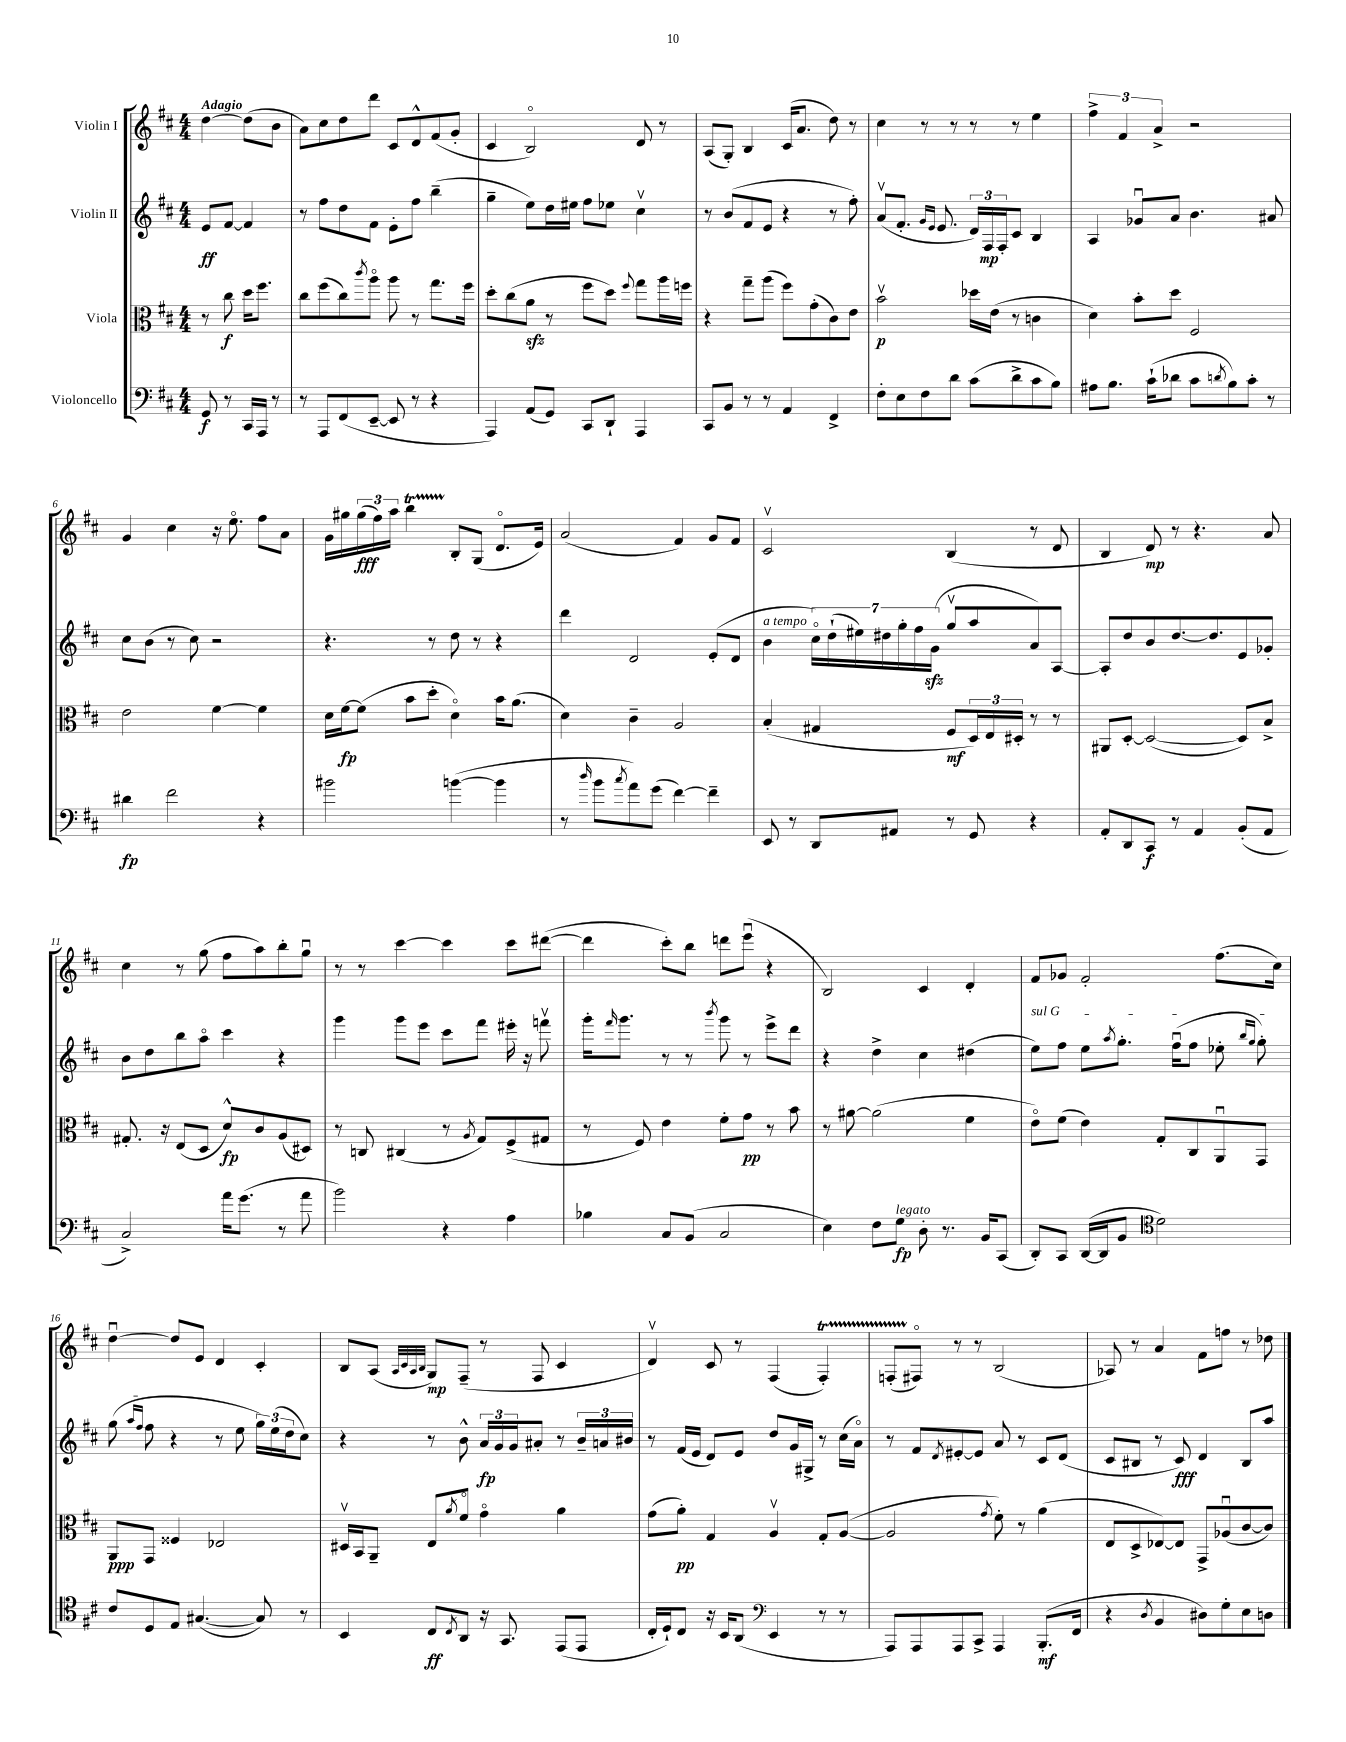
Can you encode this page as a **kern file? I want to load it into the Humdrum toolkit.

**kern	**kern	**kern	**kern
*staff4	*staff3	*staff2	*staff1
*clefF4	*clefC3	*clefG2	*clefG2
*k[f#c#]	*k[f#c#]	*k[f#c#]	*k[f#c#]
*M4/4	*M4/4	*M4/4	*M4/4
8GG/	8r	8e/L	[4dd\
8r	8cc#\	[8f#/J	.
16CC#/LL	16dd\LK	4f#/]	(8dd\]L
16AAA/JJ	8.ff#\J	.	.
8r	.	.	8b\J
=	=	=	=
8r	8cc#\L	8r	8a\L)
8AAA/L	(8ff#\	8ff#\L	8cc#\
(8FF#/	8cc#\)	8dd\	8dd\
.	8qccc#/	.	.
[8EE~/J	8aao\J	8f#\J	8ddd\J
8EE/]	8aa\	8e'\L	8c#/L
8r	8r	8ff#\J	8d^^/
4r	8.gg\L	(4bb~\	(8f#/
.	.	.	8g'/J
.	16ff#\Jk	.	.
=	=	=	=
4AAA/)	8dd'\L	4gg~\	4c#/
.	(8cc#\	.	.
(8AA/L	8a\J	8ee\L)	2Bo/)
8GG/J)	8r	16dd\L	.
.	.	16ee#\JJ	.
8CC#/L	8ff#\L	8ff#\L	.
8DD`/J	8dd\J)	8ee-\J	.
.	8qqff#/	.	.
4AAA/	8gg\L	4cc#v\	8d/
.	16aa\L	.	8r
.	16ff\JJ	.	.
=	=	=	=
8CC#/L	4r	8r	(8A/L
8BB/J	.	(8b/L	8G'/J)
8r	8gg~\L	8f#/	4B/
8r	(8aa\J	8e/J	.
4AA/	8ff#\L)	4r	(16c#/LK
.	.	.	8.a/J
.	(8g'\	.	.
4FF#^/	8c#\)	8r	8dd\)
.	8e\J	8ff#'\)	8r
=	=	=	=
8F#'\L	2bv\	(8av/L	4cc#\
8E\	.	8.f#'/J	.
8F#\	.	.	8r
.	.	16qqg/LL	.
.	.	16qqe/JJ	.
.	.	8.e/	.
8d\J	.	.	8r
(8c#\L	16dd-\LL	24d/LL)	8r
.	.	24F#/	.
.	(16e\JJ	.	.
.	.	24F#'/J	.
8d^\	8r	8c#/J	8r
8c#\	4c\	4B/	4ee\
8B\J)	.	.	.
=	=	=	=
8A#\L	4d\)	4A/	6ff#^\
8.B\J	.	.	.
.	.	.	6f#/
.	8b'\L	8g-u/L	.
(16c#`\LK	.	.	.
.	.	.	6a^/
8d-\J	8dd\J	8a/J	.
8c#\L	2F#/	4.b\	2r
8qd/	.	.	.
8B\)	.	.	.
8c#'\J	.	.	.
8r	.	8a#/	.
=	=	=	=
4d#\	2e\	8cc#\L	4g/
.	.	(8b\J	.
2f#\	.	8r	4cc#\
.	.	8cc#\)	.
.	[4f#\	2r	16r
.	.	.	8.eeo\
4r	4f#\]	.	8ff#\L
.	.	.	8a\J
=	=	=	=
2b#\	16d\LL	4.r	16g\LL
.	[16f#\J	.	16gg#\
.	(8f#\]J	.	(24gg#\
.	.	.	24ff#\)
.	.	.	24aa\JJ
.	8b\L	.	4bb\
.	8dd'\J	8r	.
([4b\	4do\)	8dd\	8B'/L
.	.	8r	(8G/J
4b\]	16b\LK	4r	8.do/L
.	(8.a\J	.	.
.	.	.	16e/Jk)
=	=	=	=
8r	4d\)	4ddd\	(2a/
16qqdd/	.	.	.
8b\L	.	.	.
8qcc#/	.	.	.
8a\)	4c#~\	2d/	.
(8g\J	.	.	.
[4f#\)	2A/	.	4f#/)
4f#~\]	.	(8e'/L	8g/L
.	.	8d/J	8f#/J
=	=	=	=
8EE/	(4B'/	4b\	2c#v/
8r	.	.	.
8DD/L	4G#/	28cc#o\LL)	.
.	.	(28dd`\	.
.	.	28ee#\)	.
.	.	28dd#\	.
8AA#/J	.	.	.
.	.	28gg'\	.
.	.	28ff#\	.
.	.	(28g\JJ	.
8r	8F#/L	8ggv/L	(4B/
8GG/	24D/L)	8aa/	.
.	24E/	.	.
.	24D#'/JJ	.	.
4r	8r	8a/)	8r
.	8r	[8A/J	8d/
=	=	=	=
8AA'/L	8AA#/L	8A'/]L	4B/
8DD/	[8D'/J	8dd/	.
8CC#/J	(2D/_	8b/	8d/)
8r	.	[8.dd/	8r
4AA/	.	.	4.r
.	.	8.dd/]	.
(8BB'/L	8D/]L)	8e/	.
8AA/J	8B^/J	8g-'/J	8a/
=	=	=	=
2C#^/)	8.G#'/	8b\L	4cc#\
.	.	8dd\	.
.	16r	.	.
.	(8E/L	8bb\	8r
.	8D/J	8aao\J	(8gg\
16a\LK	8d^^/L)	4ccc#\	8ff#\L
(8.g\J	.	.	.
.	8c#/	.	8aa\)
8r	(8A/	4r	8bb'\
8a\	8D#/J)	.	8ggu\J
=	=	=	=
2b\)	8r	4ggg\	8r
.	8C/	.	8r
.	(4C#/	8ggg\L	[4ccc#\
.	.	8eee\J	.
4r	8r	8ccc#\L	4ccc#\]
.	8qA/	.	.
.	8G/L)	8fff#\J	.
4A\	(8F#^/	16eee#'\	8ccc#\L
.	.	16r	.
.	8G#/J	8fffv\	([8ddd#\J
=	=	=	=
4B-\	8r	16ggg'\LK	4ddd#\]
.	.	16qqfff#/	.
.	.	8.ggg\J	.
.	8F#/)	.	.
8C#/L	4e\	8r	8ccc#'\L)
(8BB/J	.	8r	8bb\J
.	.	8qbbb/	.
2C#/	8f#'\L	8ggg\	8ddd\L
.	8g\J	8r	(8eeeu\J
.	8r	8eee^\L	4r
.	8b\	8ddd\J	.
=	=	=	=
4E\)	8r	4r	2B/)
.	[8a#\	.	.
8F#\L	(2a#\]	4dd^\	.
8G\J	.	.	.
8D'\	.	4cc#\	4c#/
8.r	.	.	.
.	4f#\	(4dd#\	4d'/
16BB/LK	.	.	.
(8CC#/J	.	.	.
=	=	=	=
8DD'/L)	8eo\L)	8ee\L)	8f#/L
8CC#/J	(8f#\J	8ff#\J	8g-/J
([16DD/LL	4e\)	8ee\L	2f#'/
16DD/]J	.	.	.
.	.	8qaa/	.
8BB/J	.	8.gg'\J	.
*clefC4	*	*	*
2d\)	8G'/L	.	.
.	.	(16ff#u\LK	.
.	8C#/	8ff#\J	.
.	8AAu/	8ee-'\	(8.ff#\L
.	.	16qqbb/LL	.
.	.	16qqgg/JJ	.
.	8GG/J	8gg'\)	.
.	.	.	16cc#\Jk)
=	=	=	=
8c#/L	8AA/L	(8gg\	[4ddu\
.	.	16qqaa/LL	.
.	.	16qqff#/JJ	.
8D/	8GG/J	8ff#\	.
8E/J	4F##/	4r	8dd/]L
([4.G#/	.	.	8e/J
.	2E-/	8r	4d/
.	.	8ee\	.
8G#/])	.	24gg\LL)	4c#'/
.	.	(24ee\	.
.	.	24dd\J	.
8r	.	8cc#\J)	.
=	=	=	=
4BB/	16D#v/LL	4r	8B/L
.	16BB/J	.	.
.	8AA~/J	.	(8A/J
.	.	.	32qqA/LLL
.	.	.	32qqc#/
.	.	.	32qqA/
.	.	.	32qqB/JJJ
8C#/L	8E/L	8r	8G/L)
8qC#/	8qa/	.	.
8AA/J	8f#o/J	8b^^\	(8F#~/J
16r	4go\	24a/LL	8r
.	.	24g/	.
8.GG/	.	.	.
.	.	24g/J	.
.	.	8a#'/J	8F#/
(8EE/L	4a\	8r	4c#/
8EE/J	.	24b~/LL	.
.	.	24a/	.
.	.	24b#/JJ	.
=	=	=	=
16C#'/LL	(8g\L	8r	4dv/)
16D`/J)	.	.	.
8C#/J	8a'\J)	(16f#/LL	.
.	.	16e/JJ	.
16r	4G/	8d/L)	8c#/
16BB/LK	.	.	.
(8AA/J	.	8e/J	8r
*clefF4	*	*	*
4EE/	4Av/	8dd/L	(4F#/
.	.	16g/L	.
.	.	16G#^/JJ	.
8r	8G'/L	8r	4F#'/)
8r	([8A/J	(16cc#\LL	.
.	.	16ao\JJ)	.
=	=	=	=
8AAA/L)	2A/]	8r	(8F'/L
8AAA/	.	8f#/L	8F#o/J)
.	.	8qd/	.
8AAA/	.	[8e#'/	8r
8CC#^/J	.	8e#/]J	8r
.	8qg/	.	.
4AAA/	8f#'\)	8a/	(2B/
.	8r	8r	.
(8.BBB'/L	(4a\	8c#/L	.
.	.	(8d/J	.
16FF#/Jk	.	.	.
=	=	=	=
4r	8E/L	8c#/L	8A-/)
.	8D^/	8B#/J	8r
8qD/	.	.	.
4BB/	[8E-/)	8r	4a/
.	8E-/]J	8c#/)	.
8D#\L)	8GG^/L	4d/	8f#\L
8G'\	(8A-u/	.	8ff\J
8E\	[8c#/	8B#/L	8r
8D\J	8c#/]J)	8aa/J	8dd-\
==	==	==	==
*-	*-	*-	*-
